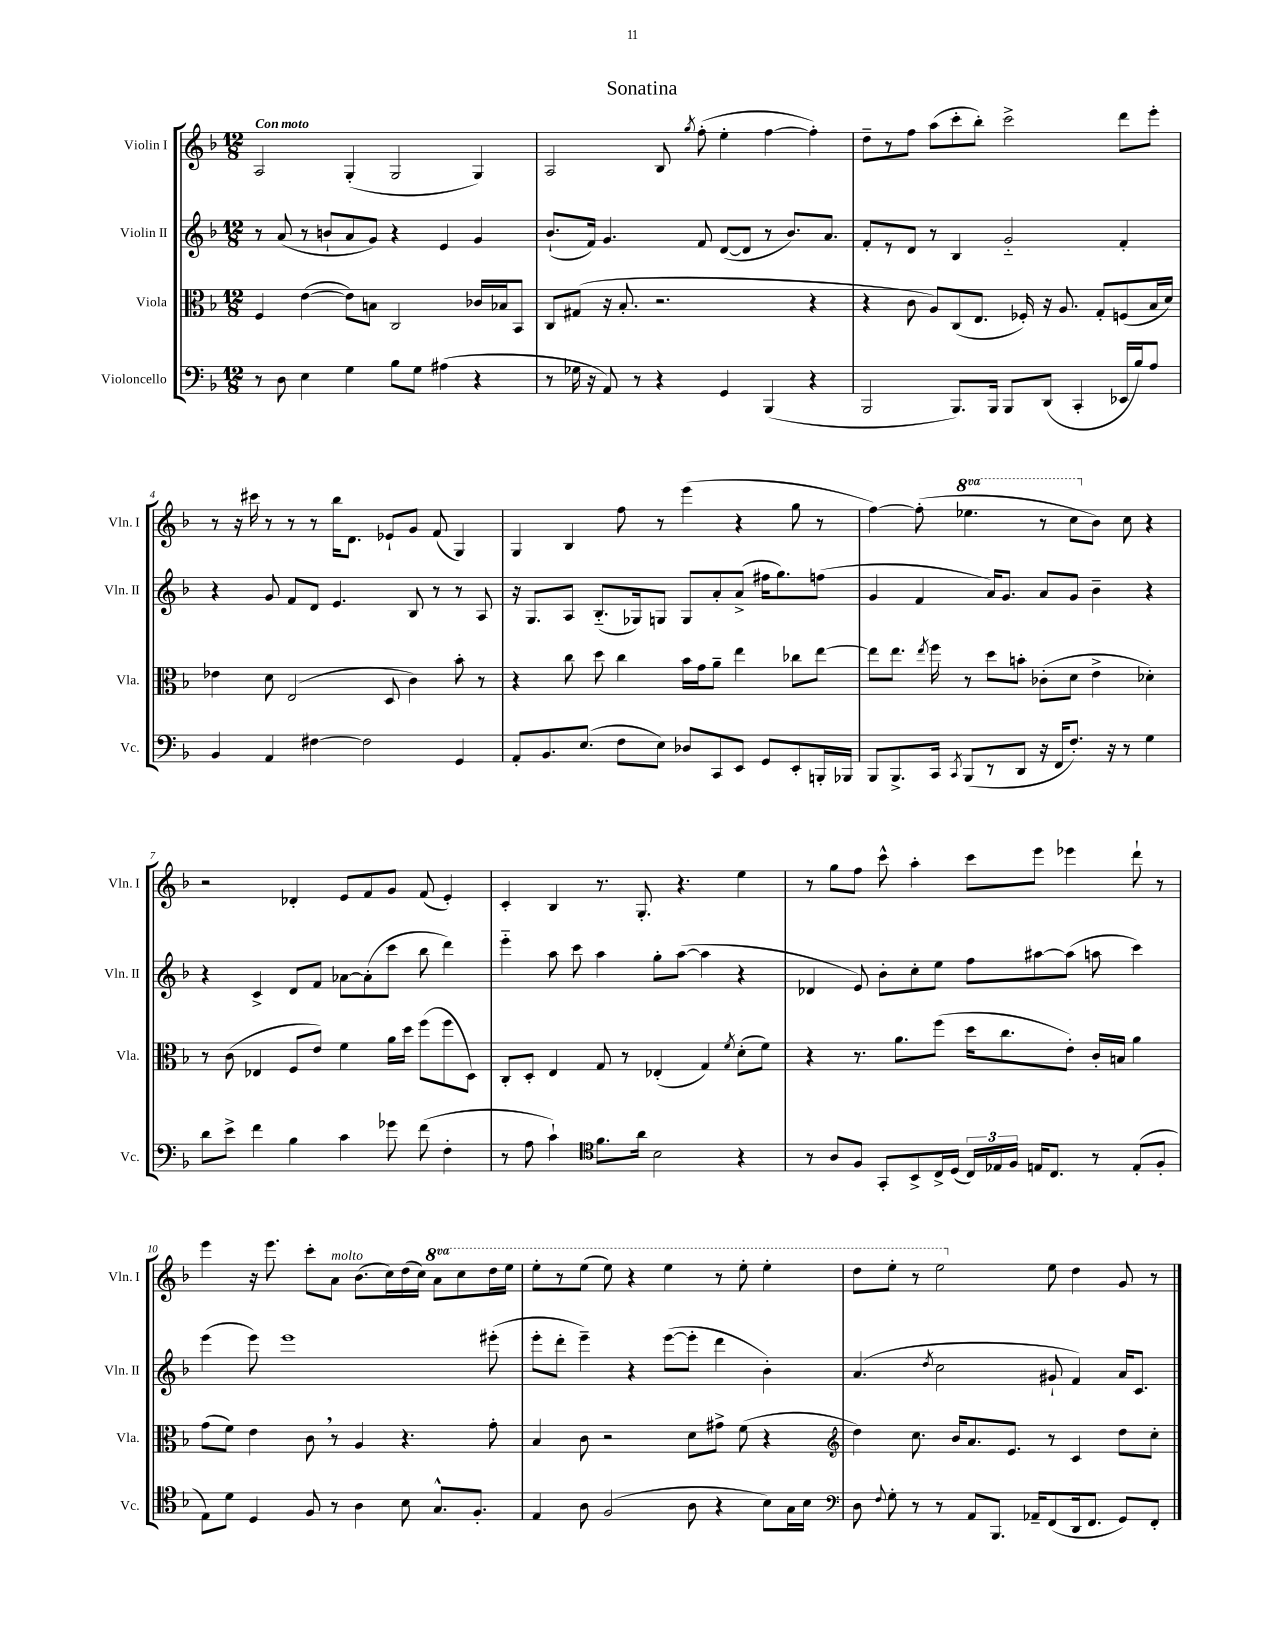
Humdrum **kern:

**kern	**kern	**kern	**kern
*staff4	*staff3	*staff2	*staff1
*clefF4	*clefC3	*clefG2	*clefG2
*k[b-]	*k[b-]	*k[b-]	*k[b-]
*M12/8	*M12/8	*M12/8	*M12/8
8r	4F/	8r	2A/
8D\	.	(8a/	.
4E\	([4e\	8r	.
.	.	8b`/L	.
4G\	8e\]L)	8a/	(4G'/
.	8B\J	8g/J)	.
8B-\L	2C/	4r	2G/
8G\J	.	.	.
(4A#\	.	4e/	.
4r	16c-/LL	4g/	4G/)
.	16B-/J	.	.
.	8BB-/J	.	.
=	=	=	=
8r	8C/L	(8.b-`/L	2A/
16G-\	(8G#/J	.	.
16r	.	16f/Jk)	.
8AA/)	16r	4.g/	.
.	8.B-'/	.	.
8r	.	.	.
4r	2.r	.	8B-/
.	.	.	8qgg/
.	.	8f/	(8ff'\
4GG/	.	([8d/L	4ee'\
.	.	8d/]J	.
(4BBB-/	.	8r	[4ff\
.	.	8.b-/L)	.
4r	4r	.	4ff'\])
.	.	8.a/J	.
=	=	=	=
2BBB-/	4r	8f'/L	8dd~\L
.	.	8r	8r
.	8c\	8d/J	8ff\J
.	8A/L)	8r	(8aa\L
8.BBB-/L)	(8C/	4B-/	8ccc'\
.	8.E/J	.	8bb-'\J)
16BBB-/Jk	.	.	.
8BBB-/L	.	2g'~/	2ccc^\
.	16F-'/)	.	.
(8DD/J	16r	.	.
.	8.A/	.	.
4CC'/	.	.	.
.	8G'/L	.	.
16EE-/LL	(8F/	4f'/	8ddd\L
16B-/J)	.	.	.
8A/J	16B-/L	.	8eee'\J
.	16d/JJ)	.	.
=	=	=	=
4BB-/	4e-\	4r	8r
.	.	.	16r
.	.	.	16ccc#\
4AA/	8d\	8g/	8r
.	(2E/	8f/L	8r
[4F#\	.	8d/J	8r
.	.	4.e/	16bb-\LK
.	.	.	8.d\J
2F#\]	.	.	.
.	8D/	.	8e-`/L
.	4c\)	8B-/	8g/J
.	.	8r	(8f/
4GG/	8b-'\	8r	4G/)
.	8r	8A/	.
=	=	=	=
8AA'/L	4r	16r	4G/
.	.	8.G/L	.
8.BB-/	.	.	.
.	8cc\	8A/J	4B-/
(8.E/J	.	.	.
.	8dd\	(8.B-'~/L	.
8F\L	4cc\	.	8ff\
.	.	16G-/k)	.
8E\J)	.	8G/J	8r
8D-/L	16b-\LL	8G/L	(4eee\
.	16g\J	.	.
8CC/	8a~\J	8a'/	.
8EE/J	4ee\	(8a^/J	4r
8GG/L	.	16ff#\LK	.
.	.	8.gg\)	.
8EE'/	8cc-\L	.	8gg\
16BBB'/L	[8ee\J	(8ff\J	8r
16BBB-/JJ	.	.	.
=	=	=	=
8BBB-/L	8ee\]L	4g/	[4ff\)
8.BBB-^/	8.ee\J	.	.
.	.	4f/	(8ff'\]
.	8qee/	.	.
16CC/Jk	16ff\	.	.
8qCC/	.	.	.
(8BBB-/L	8r	.	4.eee-\
8r	8dd\L	16a/LK)	.
.	.	8.g/J	.
8DD/J	8b'\J	.	.
16r	(8c-'\L	8a/L	8r
16FF/LK	.	.	.
8.F'/J)	8d\J	8g/J	8ccc\L
.	4e^\	4b-~\	8b-\J)
16r	.	.	.
8r	.	.	8cc\
4G\	4d-'\)	4r	4r
=	=	=	=
8d\L	8r	4r	2r
8e^\J	(8c\	.	.
4f\	4E-/	4c^/	.
4B-\	8F/L	8d/L	4d-'/
.	8e/J)	8f/J	.
4c\	4f\	[8a-\L	8e/L
.	.	(8a-'\]	8f/
8g-\	16a\LL	8ccc\J	8g/J
.	16dd\JJ	.	.
(8f\	(8ff\L	8bb-\	(8f/
4F'\	8ff\	4ddd\)	4e'/)
.	8D\J)	.	.
=	=	=	=
8r	8C'/L	4eee'~\	4c'/
8A\	8D'/J	.	.
4c`\)	4E/	8aa\	4B-/
.	.	8ccc\	.
*clefC4	*	*	*
8.f\L	8G/	4aa\	8.r
.	8r	.	.
16a\Jk	.	.	8.G'/
2B-\	(4E-'/	8gg'\L	.
.	.	([8aa\J	4.r
.	4G/)	4aa\]	.
.	8qf/	.	.
4r	(8d'\L	4r	4ee\
.	8f\J)	.	.
=	=	=	=
8r	4r	4d-/	8r
8A/L	.	.	8gg\L
8F/J	8.r	8e/)	8ff\J
8GG'/L	.	8b-'\L	8ccc^^\
.	8.a\L	.	.
8BB-^/	.	8cc'\	4aa'\
16C^/L	(8ff\J	8ee\J	.
(16D/JJ	.	.	.
24C/LL)	16dd\LK	8ff\L	8ccc\L
24E-/	.	.	.
.	8.cc\	.	.
24F/JJ	.	.	.
16E/LK	.	[8aa#\	8eee\J
8.C/J	.	.	.
.	8e'\J)	(8aa#\]J	4eee-\
8r	16c'/LL	8aa\	.
.	16B/JJ	.	.
(8E'/L	4a\	4ccc\)	8ddd`\
8F'/J	.	.	8r
=	=	=	=
8E\L)	(8g\L	(4eee\	4eee\
8d\J	8f\J)	.	.
4D/	4e\	8eee\)	16r
.	.	.	8.eee\
.	.	1eee	.
8F/	8c\	.	8ccc'\L
8r	8r	.	8a\J
4A\	4A/	.	(8.b-\L
.	.	.	16cc\L)
8B-\	4.r	.	(16dd\
.	.	.	16cc\JJ)
8.G^^/L	.	.	8aa\L
.	.	.	8ccc\
8.F'/J	.	.	.
.	8g'\	(8eee#'\	16ddd\L
.	.	.	16eee\JJ
=	=	=	=
4E/	4B-/	8eee'\L	8eee'\L
.	.	8ddd'\J	8r
8A\	8c\	4eee~\)	(8eee\J
(2F/	2r	.	8eee\)
.	.	4r	4r
.	.	([8eee\L	4eee\
8A\	8d\L	8eee'\]J	.
4r	8g#^\J	4ddd\	8r
.	(8f\	.	8eee'\
8B-\L)	4r	4b-'\)	4eee'\
16G\L	.	.	.
16B-\JJ	.	.	.
=	=	=	=
*clefF4	*clefG2	*	*
8D\	4dd\)	(4.a/	8ddd\L
8qqF/	.	.	.
8G'\	.	.	8eee'\J
8r	8.cc\	.	8r
.	.	8qdd/	.
8r	.	2cc\	2eee\
.	16b-/LK	.	.
8AA/L	8.a/	.	.
8.BBB-/J	.	.	.
.	8.e/J	.	.
16AA-~/LK	.	.	.
(8FF/	8r	8g#`/	8ee\
16DD/k	4c/	4f/)	4dd\
8.FF/J	.	.	.
8GG/L)	8dd\L	16a/LK	8g/
.	.	8.c/J	.
8FF'/J	8cc'\J	.	8r
==	==	==	==
*-	*-	*-	*-
